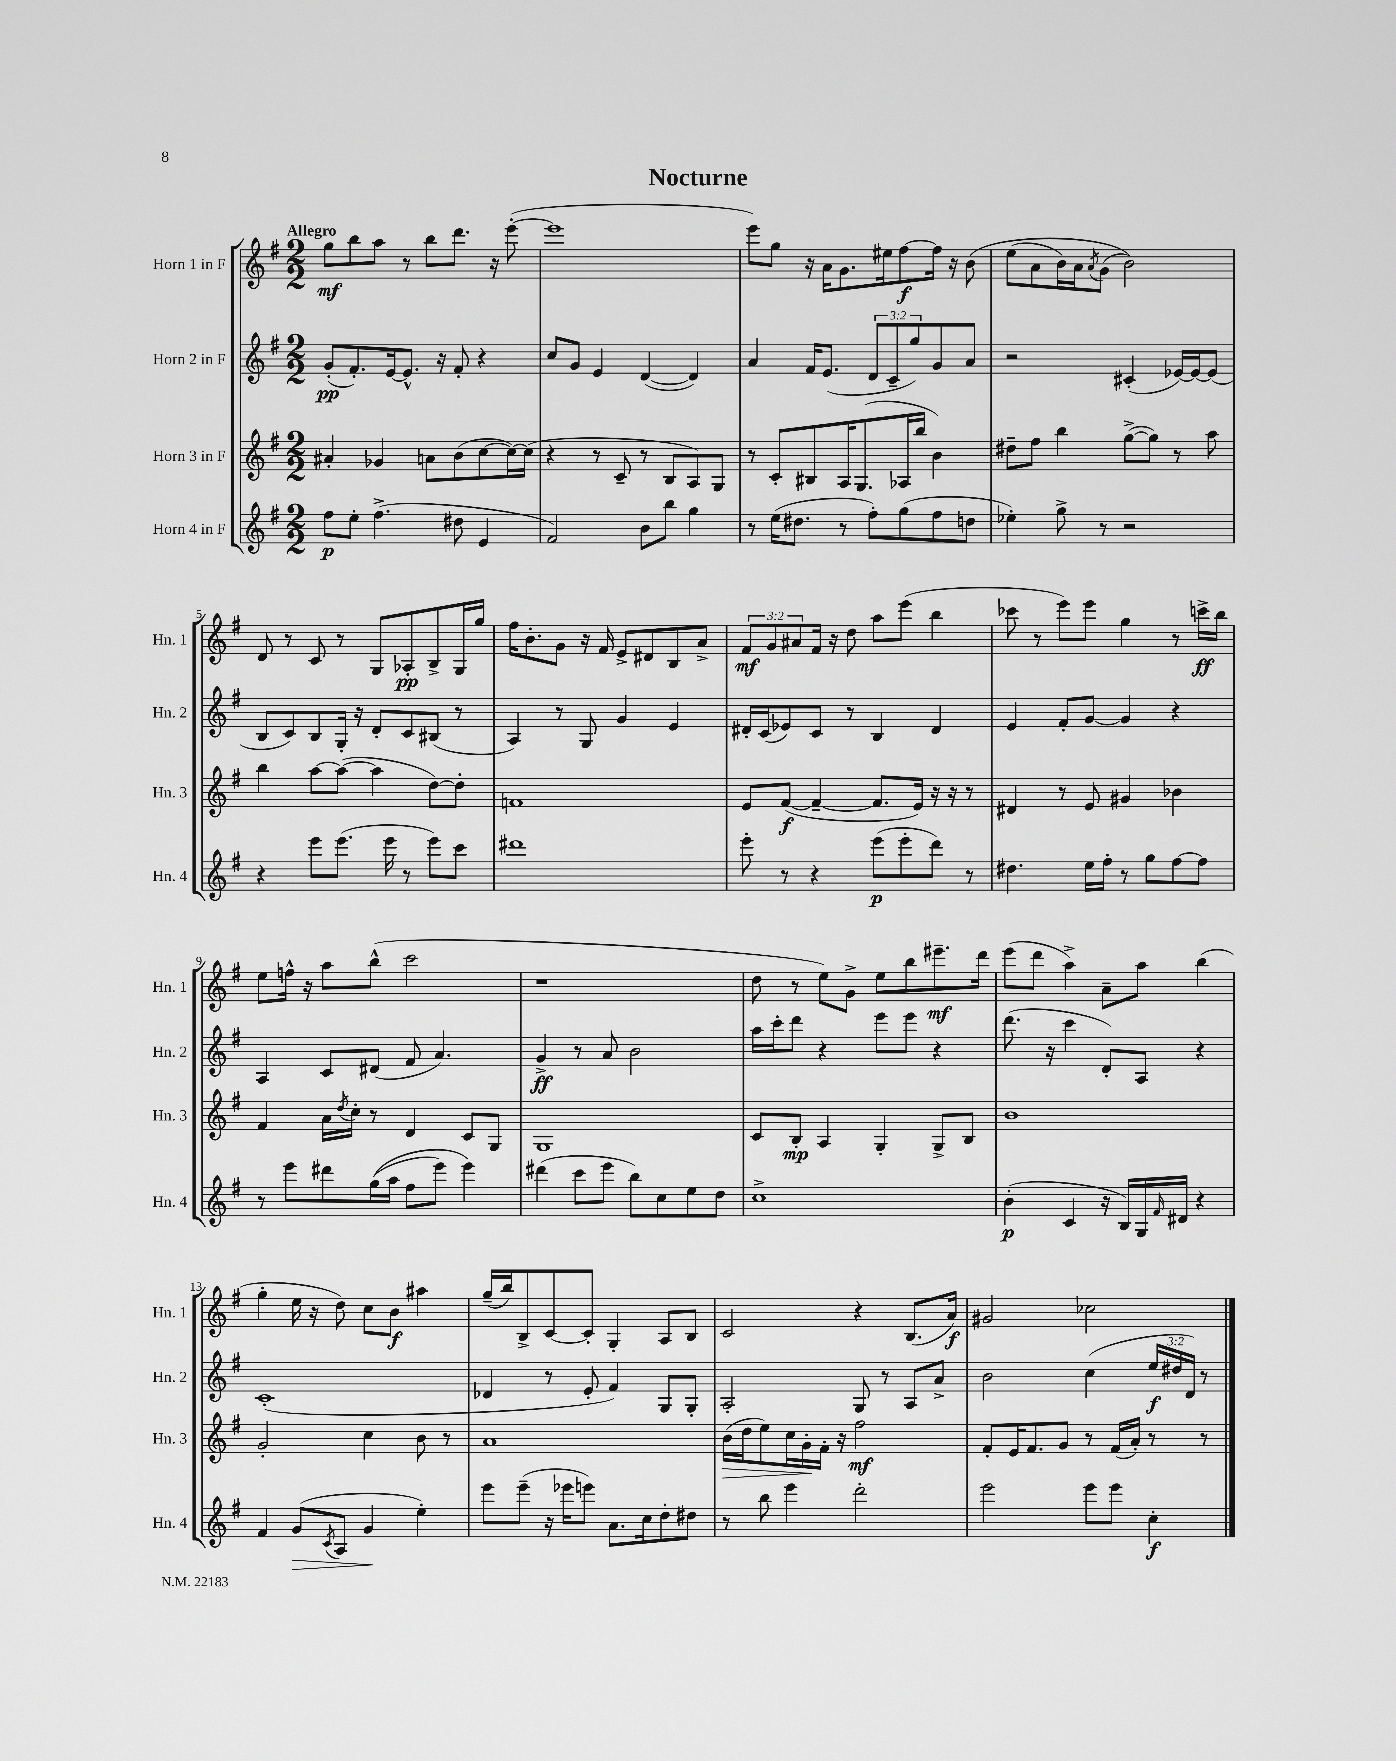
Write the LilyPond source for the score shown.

\header { title = "Nocturne" }
<<
\new StaffGroup <<
\new Staff = "s0" \with { instrumentName = "Horn 1 in F" shortInstrumentName = "Hn. 1" } {
    \clef treble \key g \major \numericTimeSignature \time 2/2 \override Staff.TupletNumber.text = #tuplet-number::calc-fraction-text \tempo "Allegro"
    g''8\mf b''8 a''8 r8 b''8 d'''8. r16 e'''8~-.( |
    e'''1 |
    e'''8) g''8 r16 a'16 g'8. eis''16 fis''8~\f fis''16 r16 b'8\( |
    e''8( a'8 b'16) a'16 \acciaccatura { a'8 } g'8( b'2)\) |
    d'8 r8 c'8 r8 g8 aes8-.\pp b8-> g16 g''16 |
    fis''16 b'8.-. g'8 r16 fis'16 e'8-> dis'8 b8 a'8-> |
    \tuplet 3/2 { fis'8\mf g'8 ais'8 } fis'16 r16 d''8 a''8 e'''8( b''4 |
    ces'''8 r8 e'''8) e'''8 g''4 r8 c'''16->\ff b''16 |
    e''8 f''16-^ r16 a''8 b''8-^( c'''2 |
    r1 |
    d''8 r8 e''8) g'8-> e''8 b''8 eis'''8.--\mf d'''16 |
    e'''8( d'''8 a''4->) a'8-- a''8 b''4( |
    g''4-. e''16 r16 d''8) c''8 b'8\f ais''4 |
    g''16--( b''16) b8-> c'8~ c'8-. g4-. a8 b8 |
    c'2 r4 b8.( a'16\f) |
    gis'2 ces''2 \bar "|." |
}
\new Staff = "s1" \with { instrumentName = "Horn 2 in F" shortInstrumentName = "Hn. 2" } {
    \clef treble \key g \major \numericTimeSignature \time 2/2 \override Staff.TupletNumber.text = #tuplet-number::calc-fraction-text
    g'8-.\pp( fis'8.-.) e'16~ e'8.-^ r16 fis'8-. r4 |
    c''8 g'8 e'4 d'4~( d'4) |
    a'4 fis'16 e'8.( \tuplet 3/2 { d'8 c'8-- g''8) } g'8 a'8 |
    r2 cis'4-.( ees'16~) ees'16~ ees'8( |
    b8 c'8) b8 g16-. r16 d'8-. c'8 bis8( r8 |
    a4) r8 g8 g'4 e'4 |
    dis'16-. c'16( ees'8) c'8 r8 b4 dis'4 |
    e'4 fis'8-. g'8~ g'4 r4 |
    a4 c'8 dis'8( fis'8 a'4.) |
    g'4->\ff r8 a'8 b'2 |
    a''16 c'''16-. d'''8 r4 e'''8 e'''8 r4 |
    d'''8.( r16 c'''4 d'8-.) a8 r4 |
    c'1-.( |
    des'4 r8 e'8-. fis'4) g8 g8-. |
    a2-. g8 r8 a8 a'8-> |
    b'2 c''4( \tuplet 3/2 { e''16\f dis''16 d'16) } r8 \bar "|." |
}
\new Staff = "s2" \with { instrumentName = "Horn 3 in F" shortInstrumentName = "Hn. 3" } {
    \clef treble \key g \major \numericTimeSignature \time 2/2
    ais'4-. ges'4 a'8 b'8( c''8~ c''16~) c''16( |
    r4 r8 c'8-- r8 b8 a8) g8 |
    r8 c'8-. bis8 a16 g8.( aes16 b''16 b'4) |
    dis''8-- fis''8 b''4 g''8~->( g''8) r8 a''8 |
    b''4 a''8~ a''8~( a''4 d''8~) d''8-. |
    f'1 |
    e'8 fis'8~\f( fis'4~-- fis'8. e'16) r16 r16 r8 |
    dis'4 r8 e'8 gis'4 bes'4 |
    fis'4 a'16 \acciaccatura { d''8 } c''16-. r8 d'4 c'8 g8 |
    g1 |
    c'8 b8-.\mp a4 g4-. g8-> b8 |
    b'1 |
    g'2-. c''4 b'8 r8 |
    a'1 |
    b'16\>( d''16 e''8) c''16 g'16-.\! fis'16-. r16 fis''2\mf |
    fis'8-. e'16 fis'8. g'8 r8 fis'16( a'16-.) r8 r8 \bar "|." |
}
\new Staff = "s3" \with { instrumentName = "Horn 4 in F" shortInstrumentName = "Hn. 4" } {
    \clef treble \key g \major \numericTimeSignature \time 2/2
    fis''8\p e''8-. fis''4.->( dis''8 e'4 |
    fis'2) b'8 b''8 g''4 |
    r8 e''16( dis''8. r8 fis''8-.) g''8( fis''8 d''8 |
    ees''4-.) g''8-> r8 r2 |
    r4 e'''8 e'''8.( e'''16 r8 e'''8) c'''8 |
    dis'''1 |
    e'''8-. r8 r4 e'''8\p( e'''8-. d'''8) r8 |
    dis''4. e''16 fis''16-. r8 g''8 fis''8~ fis''8 |
    r8 e'''8 dis'''8 g''16(\( a''16 fis''8 e'''8) e'''4\) |
    dis'''4( c'''8 e'''8 b''8) c''8 e''8 d''8 |
    c''1-> |
    b'4-.\p( c'4 r16 b16) g16 \grace { fis'16 } dis'16 r4 |
    fis'4 g'8\>( \acciaccatura { c'8 } a8 g'4\! e''4-.) |
    e'''8 e'''8--( r16 ees'''16 e'''8) a'8. c''16 d''8-. dis''8 |
    r8 b''8 e'''4 d'''2-. |
    e'''2 e'''8 e'''8 c''4-.\f \bar "|." |
}
>>
>>
